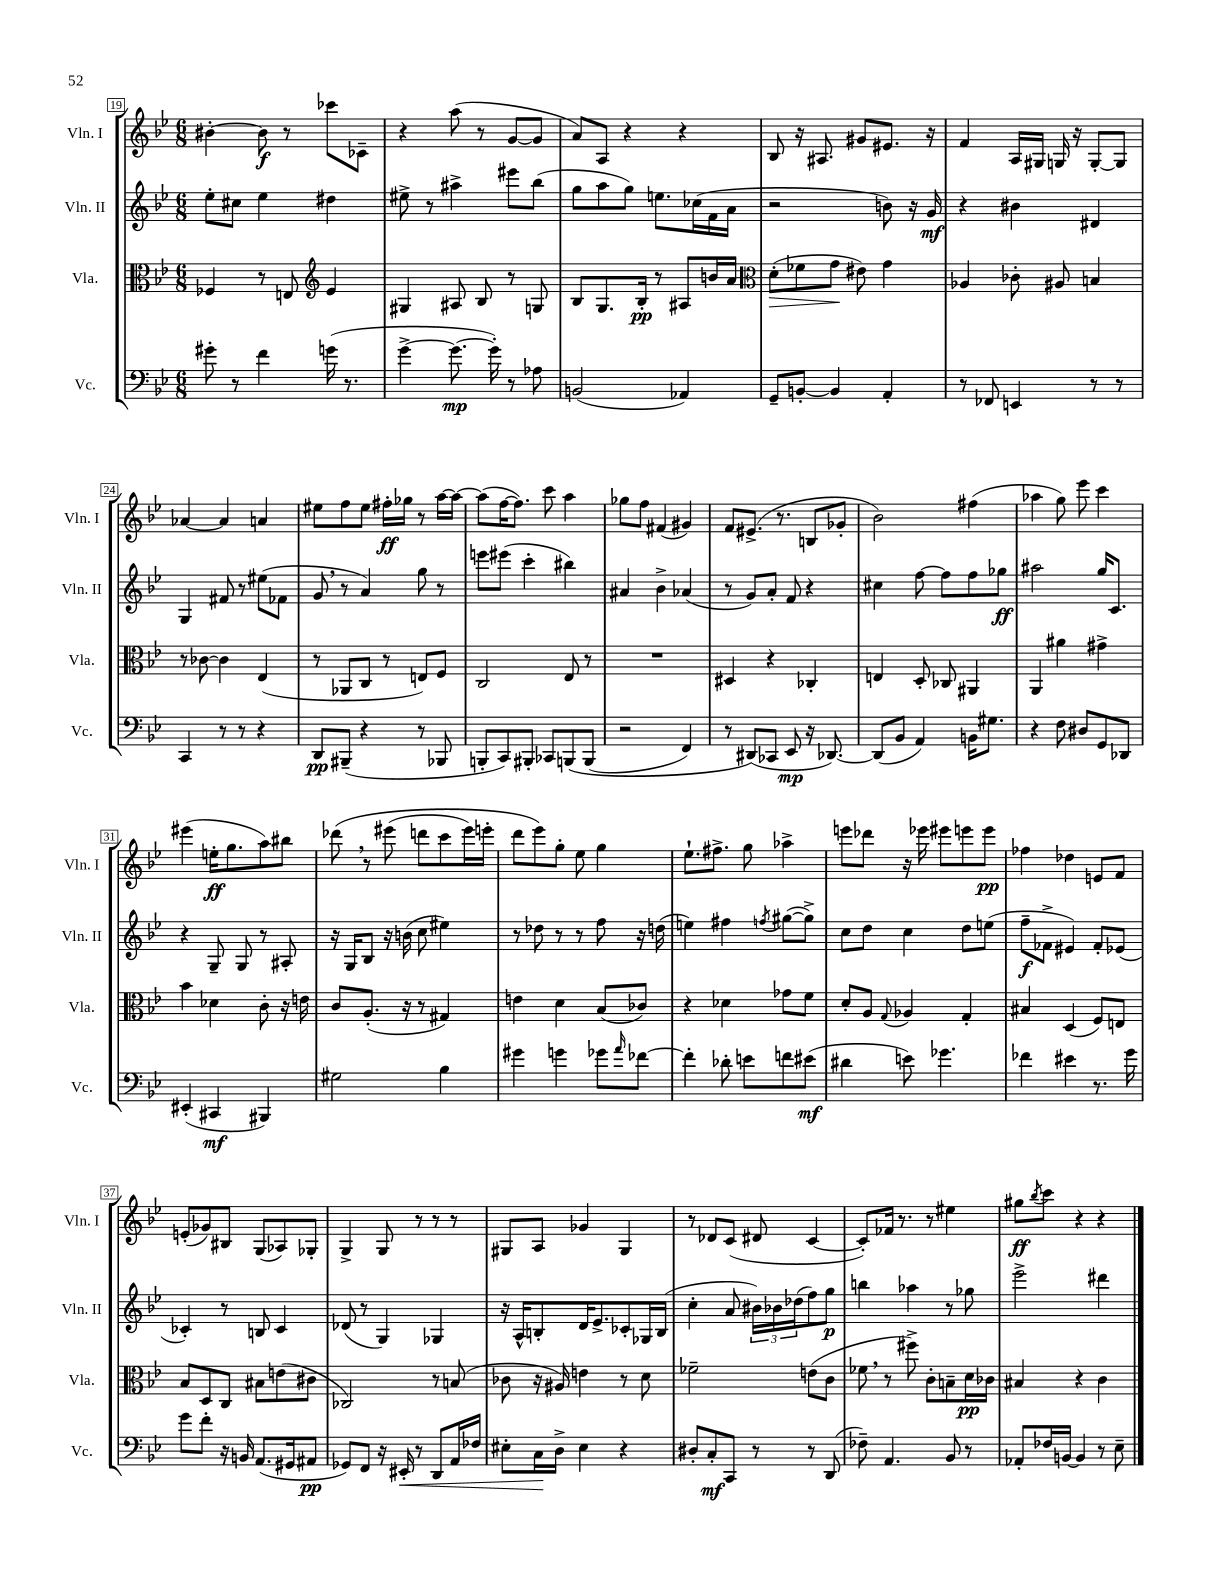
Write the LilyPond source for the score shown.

<<
\new StaffGroup <<
\new Staff = "s0" \with { instrumentName = "Vln. I" shortInstrumentName = "Vln. I" } {
    \clef treble \key bes \major \numericTimeSignature \time 6/8
    bis'4~-. bis'8\f r8 ces'''8 ces'8-- |
    r4 a''8( r8 g'8~ g'8 |
    a'8) a8 r4 r4 |
    bes8 r16 ais8. gis'8 eis'8. r16 |
    f'4 a16 gis16 g16 r16 g8~-. g8 |
    aes'4~ aes'4 a'4 |
    eis''8 f''8 eis''8 fis''16-.\ff ges''16 r8 a''16~ a''16~ |
    a''8( f''16~ f''8.) c'''8 a''4 |
    ges''8 f''8 fis'4( gis'4) |
    f'8 eis'8.->( r8. b8 ges'8-. |
    bes'2) fis''4( |
    aes''4 g''8) ees'''8 c'''4 |
    eis'''4( e''16-.\ff g''8. a''8) bis''8 |
    des'''8\( \breathe r8 eis'''8( d'''8 c'''8 eis'''16) e'''16-. |
    d'''8 ees'''8\) g''8-. ees''8 g''4 |
    ees''8.-! fis''8.-> g''8 aes''4-> |
    e'''8 des'''8 r16 ees'''16 eis'''8 e'''8 e'''8\pp |
    fes''4 des''4 e'8 f'8 |
    e'8-.( ges'8) bis8 g8( aes8) ges8-. |
    g4-> g8 r8 r8 r8 |
    gis8 a8 ges'4 gis4 |
    r8 des'8 c'8( dis'8 c'4~ |
    c'8-.) fes'16 r8. r8 eis''4 |
    gis''8\ff \acciaccatura { bes''8 } c'''8 r4 r4 \bar "|." |
}
\new Staff = "s1" \with { instrumentName = "Vln. II" shortInstrumentName = "Vln. II" } {
    \clef treble \key bes \major \numericTimeSignature \time 6/8
    ees''8-. cis''8 ees''4 dis''4 |
    eis''8-> r8 ais''4-> eis'''8 bes''8( |
    g''8 a''8 g''8) e''8. ces''16( f'16 a'16 |
    r2 b'8) r16 g'16\mf |
    r4 bis'4 dis'4 |
    g4 fis'8 r8 eis''8( fes'8 |
    g'8 \breathe r8 a'4) g''8 r8 |
    e'''8 eis'''8( c'''4-. bis''4) |
    ais'4 bes'4-> aes'4( |
    r8 g'8) a'8-. f'8 r4 |
    cis''4 f''8~ f''8 f''8 ges''8\ff |
    ais''2 g''16 c'8. |
    r4 g8-- g8 r8 ais8-. |
    r16 g16 bes8 r16 b'16( c''8 eis''4) |
    r8 des''8 r8 r8 f''8 r16 d''16( |
    e''4) fis''4 \acciaccatura { f''8 } gis''8~( gis''8->) |
    c''8 d''8 c''4 d''8 e''8( |
    f''8--\f fes'8-> eis'4) fes'8-. ees'8( |
    ces'4-.) r8 b8 ces'4 |
    des'8( r8 g4) ges4 |
    r16 a16-^ b8-. d'16 ees'8.-> ces'8-. ges16 b16( |
    c''4-. a'8 \tuplet 3/2 { bis'16) bes'16 des''16( } f''8) g''8\p |
    b''4 aes''4 r8 ges''8 |
    ees'''2-> dis'''4 \bar "|." |
}
\new Staff = "s2" \with { instrumentName = "Vla." shortInstrumentName = "Vla." } {
    \clef alto \key bes \major \numericTimeSignature \time 6/8
    fes4 r8 e8 \clef treble ees'4 |
    gis4 ais8 bes8 r8 g8 |
    bes8 g8. bes16-.\pp r8 ais8 b'16 a'16 |
    \clef alto d'8-.\>( fes'8 g'8\! eis'8) g'4 |
    aes4 ces'8-. ais8 b4 |
    r8 ces'8~ ces'4 ees4( |
    r8 aes,8 c8 r8 e8) f8 |
    c2 ees8 r8 |
    R2. |
    dis4 r4 ces4-. |
    e4 d8-. ces8 ais,4 |
    a,4 ais'4 gis'4-> |
    bes'4 des'4 c'8-. r16 e'16 |
    c'8 a8.-.( r16 r8 gis4) |
    e'4 d'4 bes8( ces'8) |
    r4 des'4 ges'8 f'8 |
    d'8-. a8 \appoggiatura { g8 } aes4 g4-. |
    bis4 d4( f8) e8 |
    bes8 d8 c8 bis8 e'8( cis'8 |
    ces2) r8 b8( |
    ces'8 r16 ais16) e'4 r8 d'8 |
    fes'2-- e'8( c'8 |
    fes'8 \breathe r8 fis''8->) c'8-. b8-- d'16\pp ces'16 |
    bis4 r4 c'4 \bar "|." |
}
\new Staff = "s3" \with { instrumentName = "Vc." shortInstrumentName = "Vc." } {
    \clef bass \key bes \major \numericTimeSignature \time 6/8
    gis'8-. r8 f'4 g'16( r8. |
    g'4~-> g'8.~\mp g'16-.) r8 aes8 |
    b,2( aes,4) |
    g,8-- b,8~-. b,4 a,4-. |
    r8 fes,8 e,4 r8 r8 |
    c,4 r8 r8 r4 |
    d,8\pp bis,,8--( r4 r8 bes,,8 |
    b,,8-. c,8) bis,,8-. ces,8 b,,8\( b,,8( |
    r2 f,4) |
    r8 dis,8(\) ces,8 ees,8\mp r16 des,8.~) |
    des,8( bes,8 a,4) b,16 gis8. |
    r4 f8 dis8 g,8 des,8 |
    eis,4-.( cis,4\mf bis,,4) |
    gis2 bes4 |
    gis'4 g'4 ges'8 \grace { a'16 } fes'8~ |
    fes'4-. des'8-. e'8 f'8 eis'8\mf( |
    dis'4 e'8) ges'4. |
    fes'4 eis'4 r8. g'16 |
    g'8 f'8-. r16 b,16 a,8.( gis,16 ais,8\pp |
    ges,8) f,8 r16 eis,16-.\< r8 d,8 a,16 fes16 |
    eis8-. c16\! d16-> eis4 r4 |
    dis8-. c8-.\mf c,8 r8 r8 d,8( |
    fes8--) a,4. bes,8 r8 |
    aes,8-. fes16 b,16~ b,4 r8 ees8-- \bar "|." |
}
>>
>>
\layout { \context { \Score currentBarNumber = #19 \override BarNumber.stencil = #(make-stencil-boxer 0.1 0.3 ly:text-interface::print) } }
